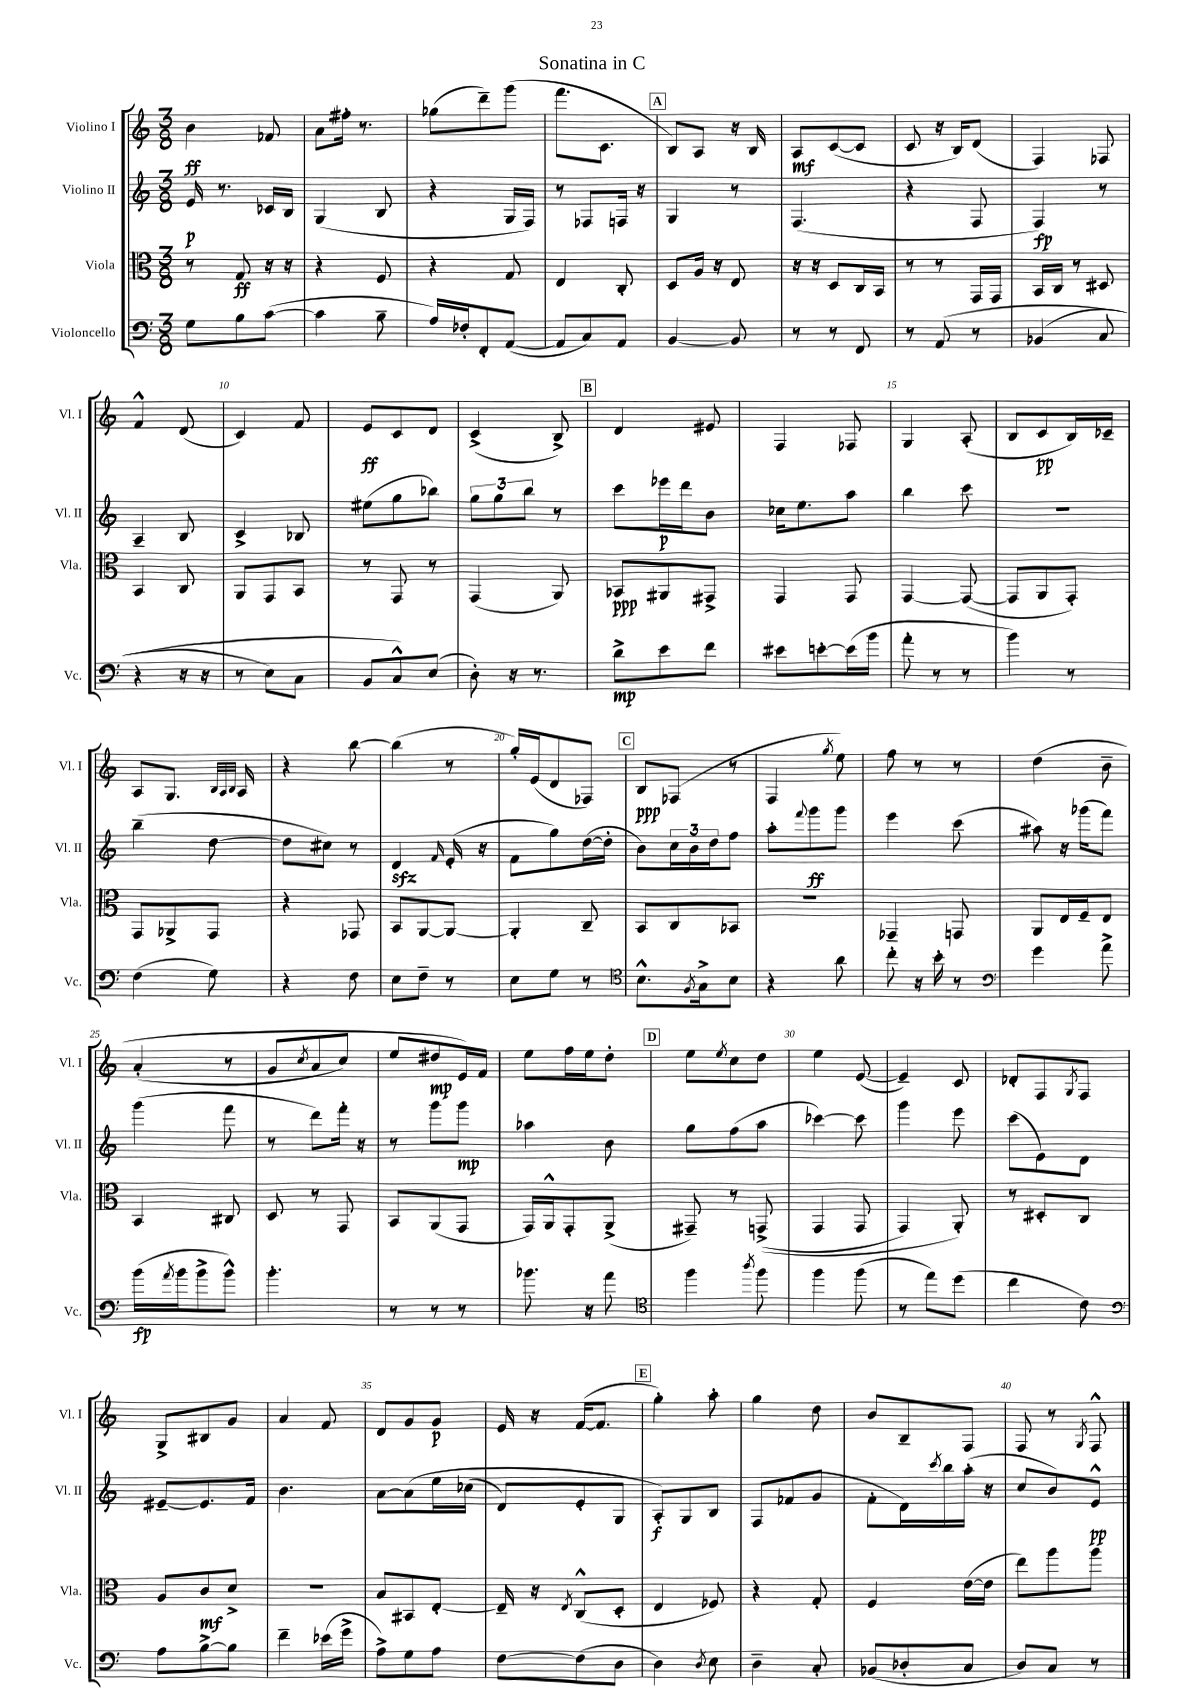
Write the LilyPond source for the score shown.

\header { title = "Sonatina in C" }
<<
\new StaffGroup <<
\new Staff = "s0" \with { instrumentName = "Violino I" shortInstrumentName = "Vl. I" } {
    \clef treble \key c \major \numericTimeSignature \time 3/8
    b'4\ff fes'8 |
    a'8 fis''16-. r8. |
    ges''8( d'''8--) g'''8( |
    f'''8. c'8. |
    \mark \markup { \box "A" } b8) a8 r16 b16 |
    a8\mf c'8~( c'8 |
    c'8 r16 b16) d'8( |
    f4) fes8 |
    f'4-^ d'8( |
    c'4) f'8 |
    e'8\ff c'8 d'8 |
    c'4->( b8->) |
    \mark \markup { \box "B" } d'4 eis'8 |
    f4 fes8 |
    g4 a8-.( |
    b8 c'8\pp b16) ces'16-- |
    a8 g8. \grace { b32 a32 b32 } a16 |
    r4 b''8~ |
    b''4( r8 |
    g''16-.) e'16( d'8 fes8) |
    \mark \markup { \box "C" } b8\ppp fes8( r8 |
    f4 \acciaccatura { g''8 } e''8) |
    f''8 r8 r8 |
    d''4\( b'8-- |
    a'4-.( r8 |
    g'8 \acciaccatura { c''8 } a'8 c''8) |
    e''8 dis''8\mp e'16\) f'16 |
    e''8 f''16 e''16 d''8-. |
    \mark \markup { \box "D" } e''8 \acciaccatura { e''8 } c''8 d''8 |
    e''4 e'8~( |
    e'4--) c'8 |
    des'8-. f8 \acciaccatura { g8 } f8 |
    g8-> bis8 g'8 |
    a'4 f'8 |
    d'8 g'8 g'8\p |
    e'16 r16 f'16~( f'8. |
    \mark \markup { \box "E" } g''4-.) a''8-. |
    g''4 d''8 |
    b'8 b8-- f8 |
    f8 r8 \acciaccatura { g8 } f8-^ \bar "|." |
}
\new Staff = "s1" \with { instrumentName = "Violino II" shortInstrumentName = "Vl. II" } {
    \clef treble \key c \major \numericTimeSignature \time 3/8
    e'16\p r8. ces'16 b16 |
    g4( b8 |
    r4 g16 f16) |
    r8 fes8 f16 r16 |
    \mark \markup { \box "A" } g4 r8 |
    f4.( |
    r4 f8 |
    f4\fp) r8 |
    a4-- b8 |
    c'4-> bes8 |
    eis''8( g''8 bes''8) |
    \tuplet 3/2 { g''8 g''8 b''8 } r8 |
    \mark \markup { \box "B" } c'''8 ees'''16\p d'''16 b'8 |
    ces''16 e''8. a''8 |
    b''4 c'''8 |
    R4. |
    b''4--( d''8~ |
    d''8 cis''8) r8 |
    d'4\sfz \grace { f'16 } e'16-.( r16 |
    f'8 g''8) d''16~( d''16-. |
    \mark \markup { \box "C" } b'8) \tuplet 3/2 { c''16 b'16 d''16 } f''8 |
    a''8-. \appoggiatura { f'''8 } g'''8\ff g'''8 |
    e'''4 c'''8( |
    ais''8) r16 ges'''16( f'''8) |
    g'''4( f'''8 |
    r8 d'''8) f'''16-. r16 |
    r8 g'''8 g'''8\mp |
    aes''4 b'8 |
    \mark \markup { \box "D" } g''8 f''8( a''8 |
    ces'''4~) ces'''8 |
    g'''4 e'''8 |
    c'''8( e'8) d'8 |
    eis'8~-- eis'8. f'16 |
    b'4. |
    a'8~ a'8\( e''16 ces''16( |
    d'8) e'8-. g8 |
    \mark \markup { \box "E" } a8-.\f\) g8 b8 |
    f8 fes'8( g'8 |
    f'8-. d'16) \acciaccatura { c'''8 } b''16 a''16-.( r16 |
    c''8 b'8) e'8-^\pp \bar "|." |
}
\new Staff = "s2" \with { instrumentName = "Viola" shortInstrumentName = "Vla." } {
    \clef alto \key c \major \numericTimeSignature \time 3/8
    r8 g8\ff r16 r16 |
    r4 f8 |
    r4 g8 |
    e4 c8-. |
    \mark \markup { \box "A" } d8 a16 r16 e8 |
    r16 r16 d8 c16 b,16 |
    r8 r8 g,16 g,16 |
    b,16 c16 r8 dis8 |
    b,4 c8 |
    a,8 g,8 b,8 |
    r8 g,8 r8 |
    g,4( a,8) |
    \mark \markup { \box "B" } bes,8\ppp ais,8 gis,8-> |
    g,4 g,8 |
    g,4~ g,8~( |
    g,8 a,8 g,8-.) |
    g,8 aes,8-> g,8 |
    r4 ges,8 |
    b,8 a,8~ a,8~ |
    a,4-. c8-- |
    \mark \markup { \box "C" } b,8 c8 bes,8 |
    R4. |
    ges,4-- g,8 |
    a,8 e16 f16-- e8 |
    b,4 cis8 |
    d8 r8 g,8 |
    b,8 a,8( g,8 |
    g,16) a,16-^ g,8-. a,8->( |
    \mark \markup { \box "D" } gis,8--) r8 g,8->(\( |
    g,4 g,8 |
    g,4) a,8-.\) |
    r8 dis8-. c8 |
    a8 c'8\mf d'8-> |
    R4. |
    b8 bis,8 e8~-. |
    e16-- r16 \acciaccatura { e8 } c8-^( d8-. |
    \mark \markup { \box "E" } e4 fes8) |
    r4 g8-. |
    f4 e'16~( e'16 |
    e''8) a''8 a''8 \bar "|." |
}
\new Staff = "s3" \with { instrumentName = "Violoncello" shortInstrumentName = "Vc." } {
    \clef bass \key c \major \numericTimeSignature \time 3/8
    g8 b8 c'8~( |
    c'4 b8-- |
    a16) fes16-. f,8-. a,8~( |
    a,8 c8) a,8 |
    \mark \markup { \box "A" } b,4~ b,8 |
    r8 r8 f,8 |
    r8 a,8\( r8 |
    bes,4( c8 |
    r4 r16 r16 |
    r8 e8) c8 |
    b,8 c8-^\) e8( |
    d8-.) r16 r8. |
    \mark \markup { \box "B" } d'8->\mp e'8 f'8 |
    eis'8 e'8~-. e'16( b'16 |
    a'8-. r8 r8 |
    b'4) r8 |
    f4( g8) |
    r4 f8 |
    e8 f8-- r8 |
    e8 g8 r8 |
    \mark \markup { \box "C" } \clef tenor b8.-^ \acciaccatura { f8 } g16-> b8 |
    r4 a'8 |
    c''8-. r16 b'16-. r8 |
    \clef bass g'4 a'8-> |
    b'16\fp( \acciaccatura { a'8 } b'16 b'8-> b'8-^) |
    b'4.-. |
    r8 r8 r8 |
    bes'8. r16 a'8 |
    \mark \markup { \box "D" } \clef tenor f''4 \acciaccatura { a''8 } f''8 |
    f''4 f''8( |
    r8 e''8) d''8( |
    c''4 c'8) |
    \clef bass a8 b8~-> b8 |
    f'4-- ees'16( g'16-> |
    a8->) g8 a8 |
    f8~ f8( d8 |
    \mark \markup { \box "E" } d4) \acciaccatura { d8 } e8 |
    d4-- c8-. |
    bes,8( des8-. c8 |
    d8) c8 r8 \bar "|." |
}
>>
>>
\layout { \context { \Score \override BarNumber.break-visibility = ##(#f #t #t) barNumberVisibility = #(every-nth-bar-number-visible 5) } }
